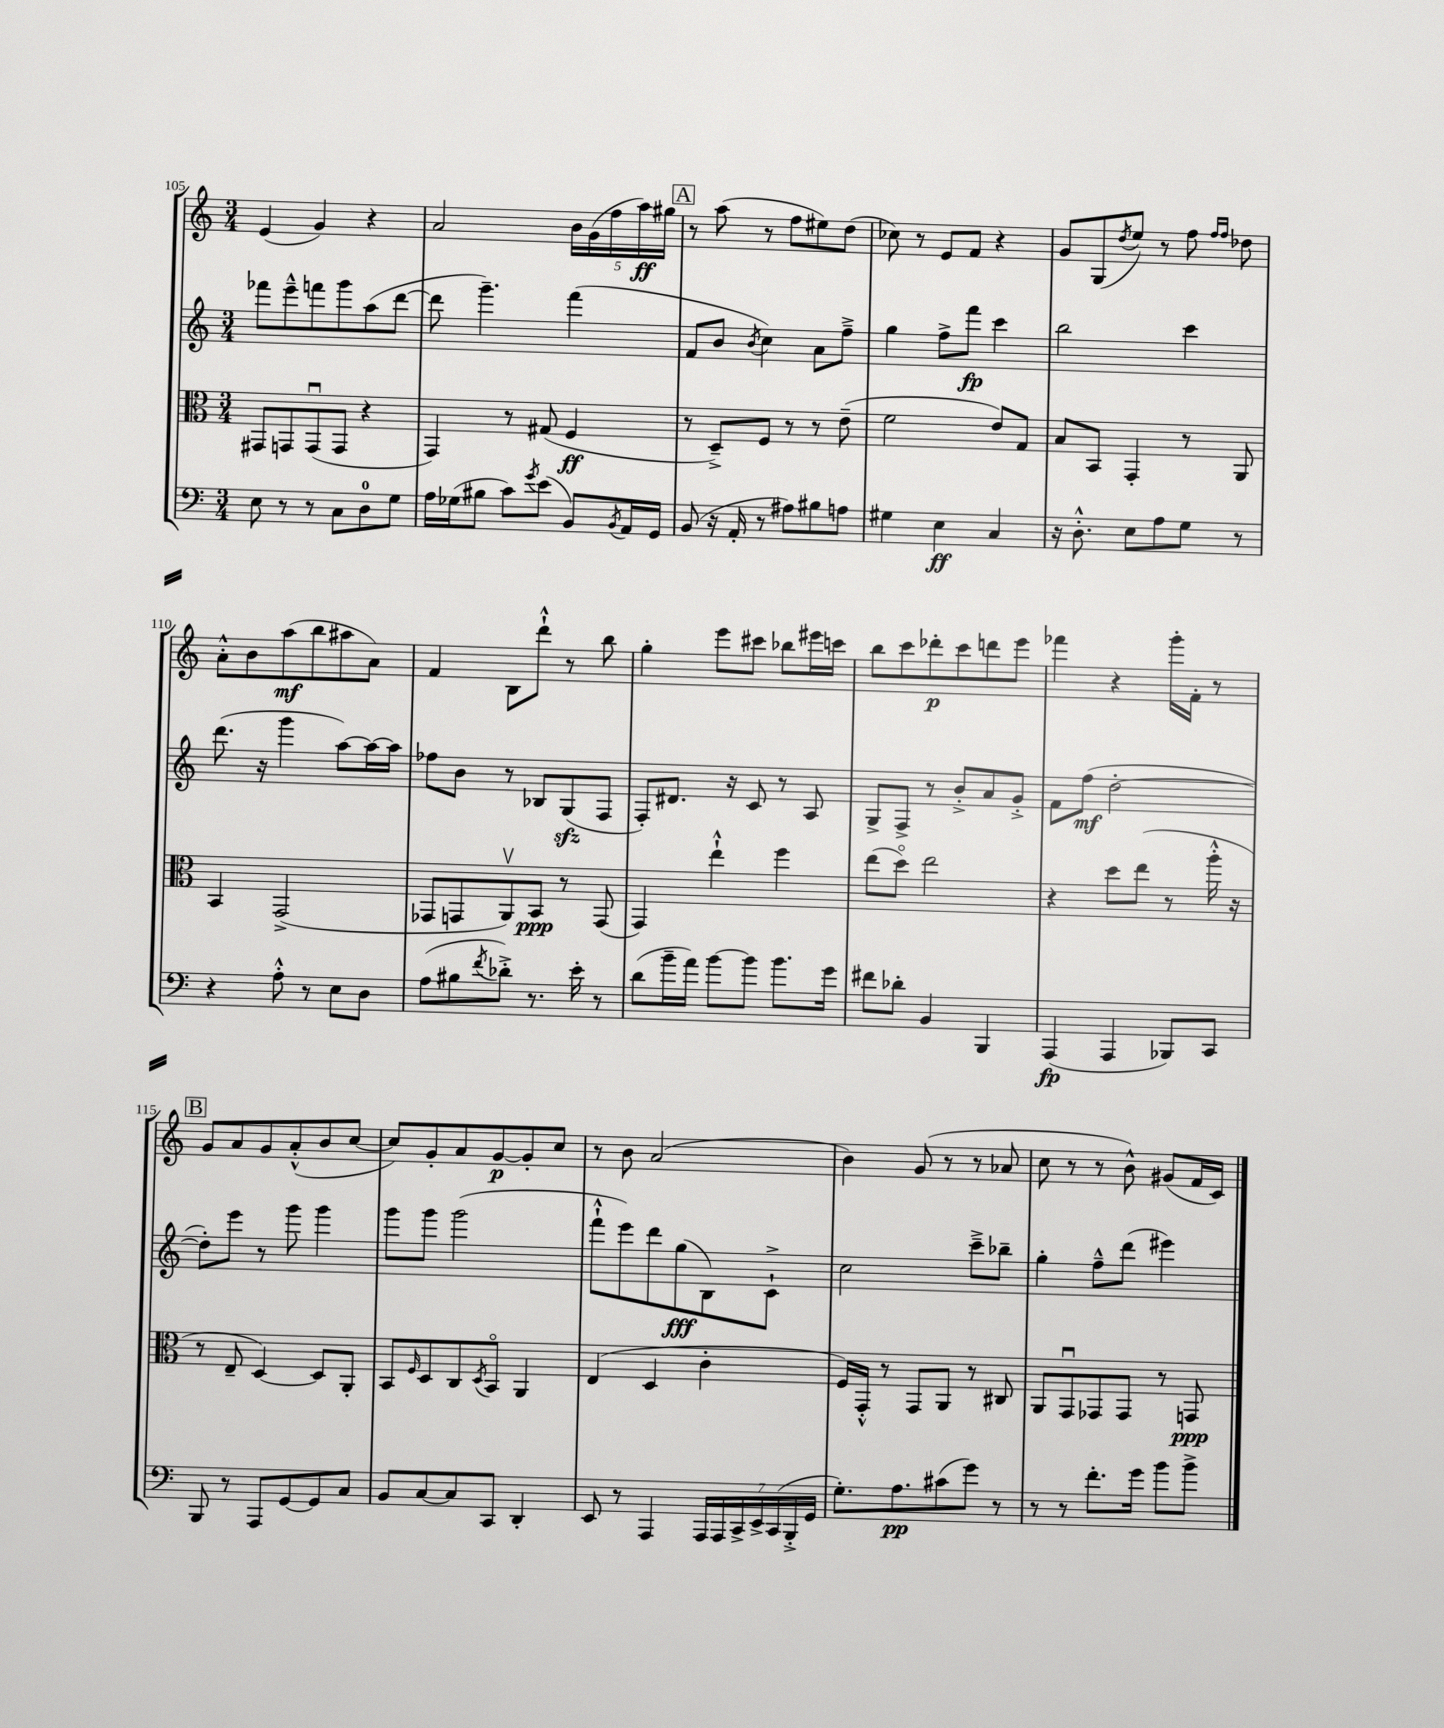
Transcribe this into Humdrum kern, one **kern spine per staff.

**kern	**kern	**kern	**kern
*staff4	*staff3	*staff2	*staff1
*clefF4	*clefC3	*clefG2	*clefG2
*k[]	*k[]	*k[]	*k[]
*M3/4	*M3/4	*M3/4	*M3/4
8E	8GG#	8fff-	(4e
8r	8GG	8eee~^^	.
8r	(8GGu	8fff	4g)
8C	8GG	8ggg	.
8D	4r	(8aa	4r
8G	.	[8ddd	.
=	=	=	=
16A	4GG)	8ddd]	2a
(16G-	.	.	.
8B#	.	4.ggg~)	.
8c)	8r	.	.
8qg	.	.	.
(8e	(8G#	.	.
8BB)	4F	(4fff	20b
.	.	.	(20g
.	.	.	20ff
8qBB	.	.	.
16AA	.	.	.
.	.	.	20aa)
16GG	.	.	.
.	.	.	20gg#
=	=	=	=
(8BB	8r	8f	8r
16r	8D~^)	8b	(8aa
16AA'	.	.	.
.	.	8qb	.
8r	8F	4cc)	8r
8A#)	8r	.	8ff
8B#	8r	8a	8ee#)
8A	(8e~	8ff~^	(8dd
=	=	=	=
4G#	2f	4gg	8cc-)
.	.	.	8r
4E	.	8ff^	8e
.	.	8fff	8f
4C	8e)	4ccc	4r
.	8G	.	.
=	=	=	=
16r	8B	2bb	8g
8.D'^^	.	.	.
.	8BB	.	(8G
.	.	.	8qdd
8E	4GG'	.	8ee)
8A	.	.	8r
8G	8r	4ccc	8ff
.	.	.	16qqff
.	.	.	16qqff
8r	8AA	.	8dd-
=	=	=	=
4r	4BB	(8.ddd	8a'^^
.	.	.	8b
.	.	16r	.
8A'^^	(2GG^	4ggg	(8aa
8r	.	.	8bb
8E	.	[8aa)	8aa#
8D	.	16aa_	8a)
.	.	16aa]	.
=	=	=	=
(8A	8GG-	8ff-	4f
8B#	8GG	8b	.
8qf	.	.	.
8d-'^)	8AAv)	8r	8B
8.r	8BB	8B-	8ddd`^^
.	8r	(8G	8r
16e'	.	.	.
8r	(8GG	8F	8bb
=	=	=	=
(8d	4GG)	8F')	4gg'
16b~	.	8.d#	.
16a)	.	.	.
[8b	4ee`^^	.	8eee
.	.	16r	.
8b]	.	8c	8ccc#
8.b	4ff	8r	8bb-
.	.	8A	16eee#
16g	.	.	16ccc
=	=	=	=
8f#	(8ee	8G^	8bb
8d-'	8ddo)	8F^	8ccc
4BB	2ee	8r	8ddd-'
.	.	8b'^	8ccc
4BBB	.	8a	8ddd
.	.	8g'^	8eee
=	=	=	=
(4AAA	4r	8f	4fff-
.	.	(8ff	.
4AAA	8dd	[2dd'	4r
.	(8ee	.	.
8BBB-)	8r	.	16ggg'
.	.	.	16f'
8CC	16aa'^^	.	8r
.	16r	.	.
=	=	=	=
8BBB	8r	8dd'])	8g
8r	8E~	8eee	8a
8AAA	[4D)	8r	8g
[8GG	.	8ggg	(8a'^^
8GG]	8D]	4ggg	8b
8C	8AA'	.	[8cc
=	=	=	=
8BB	8BB	8ggg	8cc])
.	16qqF	.	.
[8C	8D	8ggg	8g'
8C]	8C	(2ggg	8a
.	8qD	.	.
8CC	8BBo	.	[8g
4DD'	4AA	.	8g']
.	.	.	8cc
=	=	=	=
8EE	(4E	8fff`^^	8r
8r	.	8eee)	8b
4AAA	4D	8ddd	(2a
.	.	(8gg	.
28AAA	4c'	8B)	.
28AAA	.	.	.
28CC^	.	.	.
28EE^	.	.	.
.	.	8c`^	.
(28CC	.	.	.
28BBB'^	.	.	.
28GG	.	.	.
=	=	=	=
8.G')	16F)	2cc	4b)
.	16GG'^^	.	.
.	8r	.	.
8.A	.	.	.
.	8GG	.	(8g
(8c#	8AA	.	8r
8g)	8r	8ccc~^	8r
8r	8C#	8bb-~	8a-
=	=	=	=
8r	8AA	4gg'	8cc
8r	8GGu	.	8r
8.f'	8GG-	8ff~^^	8r
.	8GG-	(8ddd	8b^^)
16g	.	.	.
8b	8r	4eee#)	(8g#
8b^	8GG	.	16f
.	.	.	16c)
==	==	==	==
*-	*-	*-	*-
